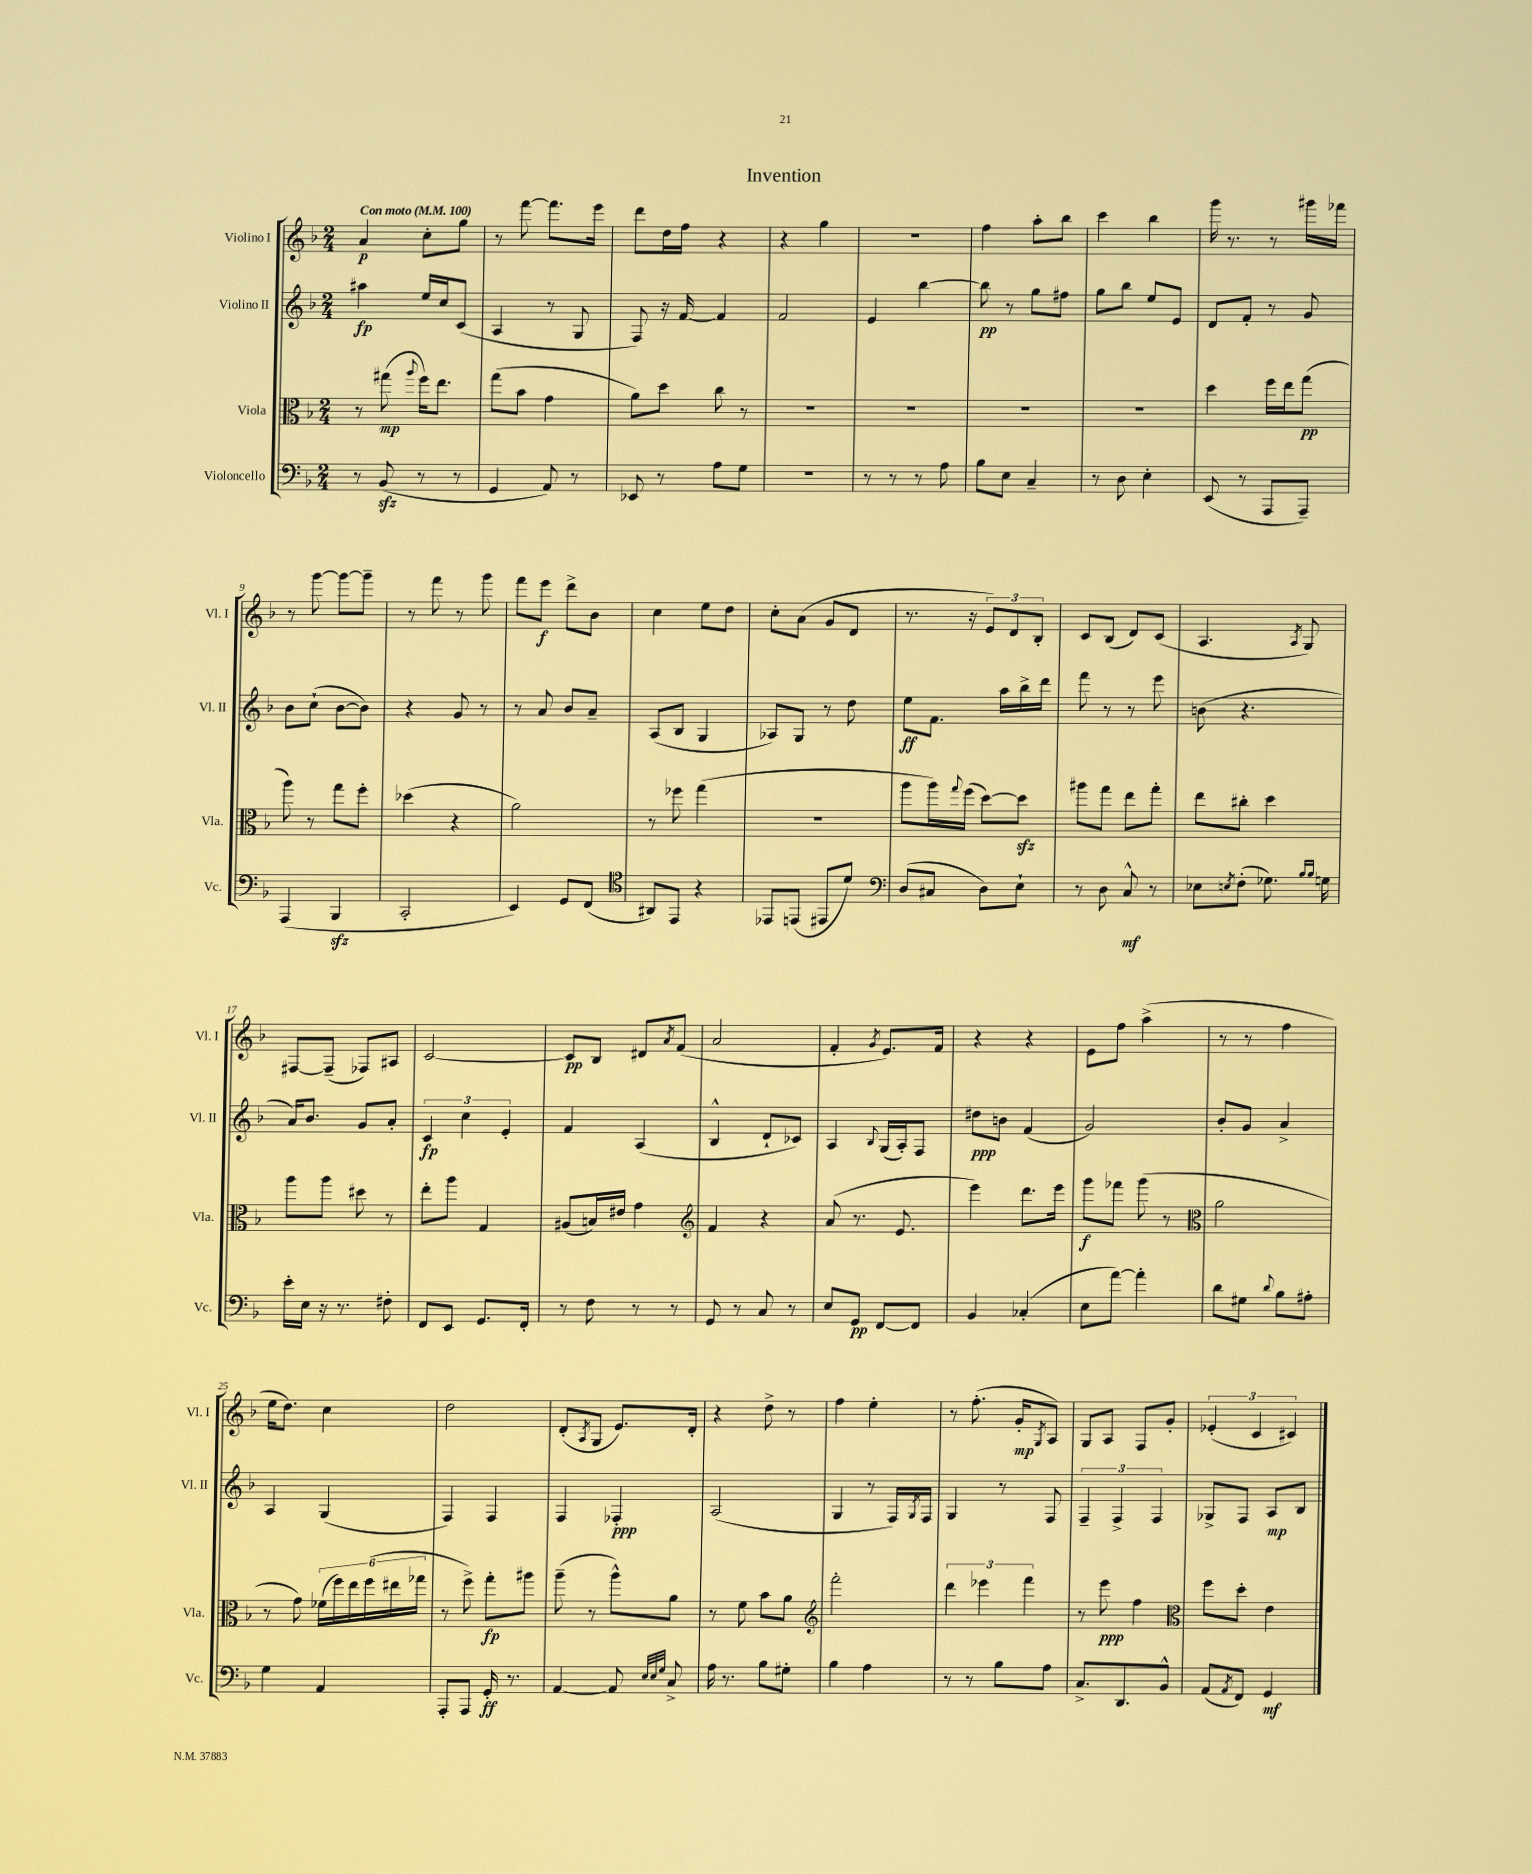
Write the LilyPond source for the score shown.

\header { title = "Invention" }
<<
\new StaffGroup <<
\new Staff = "s0" \with { instrumentName = "Violino I" shortInstrumentName = "Vl. I" } {
    \clef treble \key f \major \numericTimeSignature \time 2/4 \tempo "Con moto" 4 = 100
    a'4\p c''8-. g''8 |
    r8 f'''8~ f'''8. e'''16 |
    d'''8 d''16 f''16 r4 |
    r4 g''4 |
    R2 |
    f''4 a''8-. bes''8 |
    c'''4 bes''4 |
    g'''16 r8. r8 gis'''16 fes'''16 |
    r8 g'''8~ g'''8~ g'''8-- |
    r8 f'''8 r8 g'''8 |
    f'''8 e'''8\f d'''8-> bes'8 |
    c''4 e''8 d''8 |
    c''8-. a'8( g'8 d'8 |
    r8. r16 \tuplet 3/2 { e'8) d'8 bes8-. } |
    c'8 bes8( d'8) c'8( |
    a4. \acciaccatura { a8 } g8) |
    fis8~ fis8--( fes8) ais8 |
    c'2~ |
    c'8\pp bes8 dis'8 \acciaccatura { a'8 } f'8( |
    a'2 |
    f'4-. \acciaccatura { g'8 } e'8.) f'16 |
    r4 r4 |
    e'8 f''8 a''4->( |
    r8 r8 f''4 |
    e''16 d''8.) c''4 |
    d''2 |
    d'8-.( \acciaccatura { a8 } g8 e'8.) d'16-. |
    r4 d''8-> r8 |
    f''4 e''4-. |
    r8 f''8.-.( g'16-.\mp \acciaccatura { g8 } a8) |
    g8 a8 f8 g'8-. |
    \tuplet 3/2 { ees'4-.( c'4 cis'4) } \bar "|." |
}
\new Staff = "s1" \with { instrumentName = "Violino II" shortInstrumentName = "Vl. II" } {
    \clef treble \key f \major \numericTimeSignature \time 2/4
    ais''4\fp e''16 c''16 c'8( |
    a4 r8 g8 |
    f8) r16 f'16~ f'4 |
    f'2 |
    e'4 bes''4~ |
    bes''8\pp r8 g''8 fis''8 |
    g''8 bes''8 e''8 e'8 |
    d'8 f'8-. r8 g'8 |
    bes'8 c''8-!( bes'8~ bes'8) |
    r4 g'8 r8 |
    r8 a'8 bes'8 a'8-- |
    a8( bes8 g4 |
    aes8) g8 r8 d''8 |
    e''8\ff f'8. a''16 bes''16-> d'''16 |
    f'''8 r8 r8 e'''8 |
    b'8( r4. |
    a'16) bes'8. g'8 a'8-. |
    \tuplet 3/2 { c'4\fp c''4 e'4-. } |
    f'4 a4( |
    bes4-^ d'8-! ces'8) |
    a4 \appoggiatura { bes8 } g16( a16-.) f8 |
    dis''8\ppp b'8 f'4( |
    g'2) |
    bes'8-. g'8 a'4-> |
    a4 g4( |
    f4) f4 |
    f4 fes4-.\ppp |
    a2( |
    g4 r8 f16) \acciaccatura { g8 } f16 |
    g4 r8 f8 |
    \tuplet 3/2 { f4-- f4-> f4 } |
    ges8-> f8 a8\mp bes8 \bar "|." |
}
\new Staff = "s2" \with { instrumentName = "Viola" shortInstrumentName = "Vla." } {
    \clef alto \key f \major \numericTimeSignature \time 2/4
    r8 gis''8\mp( \appoggiatura { a''8 } f''16) e''8. |
    g''8( bes'8 g'4 |
    a'8) d''8 c''8 r8 |
    R2 |
    R2 |
    R2 |
    R2 |
    d''4 f''16 e''16 g''8\pp( |
    a''8) r8 g''8 f''8-. |
    des''4( r4 |
    a'2) |
    r8 fes''8 g''4( |
    R2 |
    a''8 a''16) \appoggiatura { g''8 } f''16( d''8~) d''8\sfz |
    ais''8 g''8 e''8 g''8-. |
    e''8 cis''8-. d''4 |
    a''8 a''8 dis''8 r8 |
    e''8-. a''8 g4 |
    ais8( b16) eis'16 g'4 |
    \clef treble f'4 r4 |
    a'8( r8. e'8. |
    e'''4) d'''8. e'''16 |
    g'''8\f fes'''8 g'''8( r8 |
    \clef alto a'2 |
    r8 g'8) \tuplet 6/4 { fes'16( f''16) e''16 f''16( eis''16 ges''16 } |
    r8 f''8->) g''8-.\fp ais''8 |
    a''8--( r8 a''8-^) a'8 |
    r8 f'8 bes'8 a'8 |
    \clef treble f'''2-. |
    \tuplet 3/2 { d'''4 ees'''4 f'''4 } |
    r8 e'''8\ppp f''4 |
    \clef alto f''8 d''8-. e'4 \bar "|." |
}
\new Staff = "s3" \with { instrumentName = "Violoncello" shortInstrumentName = "Vc." } {
    \clef bass \key f \major \numericTimeSignature \time 2/4
    r8 bes,8\sfz( r8 r8 |
    g,4 a,8) r8 |
    ees,8 r8 a8 g8 |
    R2 |
    r8 r8 r8 a8 |
    bes8 e8 c4-- |
    r8 d8 e4-. |
    e,8( r8 a,,8 a,,8--) |
    a,,4( bes,,4\sfz |
    c,2-. |
    e,4) g,8 f,8( |
    \clef tenor ais,8) e,8 r4 |
    ees,8 e,8( eis,8 d'8) |
    \clef bass d8( cis8 d8) e8-! |
    r8 d8 c8-^\mf r8 |
    ees8 \acciaccatura { e8 } f8-.( ges8.) \grace { bes16 bes16 } g16 |
    e'16-. e16 r16 r8. fis8-. |
    f,8 e,8 g,8. f,16-. |
    r8 f8 r8 r8 |
    g,8 r8 c8 r8 |
    e8 g,8\pp f,8~ f,8 |
    bes,4 ces4-.( |
    e8 a'8~) a'4-. |
    d'8 gis8 \appoggiatura { d'8 } bes8 ais8-. |
    g4 a,4 |
    a,,8-. a,,8 g,16-.\ff r8. |
    a,4~ a,8 \grace { e32 e32 g32 } c8-> |
    a16 r8. bes8 gis8-. |
    bes4 a4 |
    r8 r8 bes8 a8 |
    c8.-> d,8. bes,8-^ |
    a,8( \acciaccatura { a,8 } f,8) g,4\mf \bar "|." |
}
>>
>>
